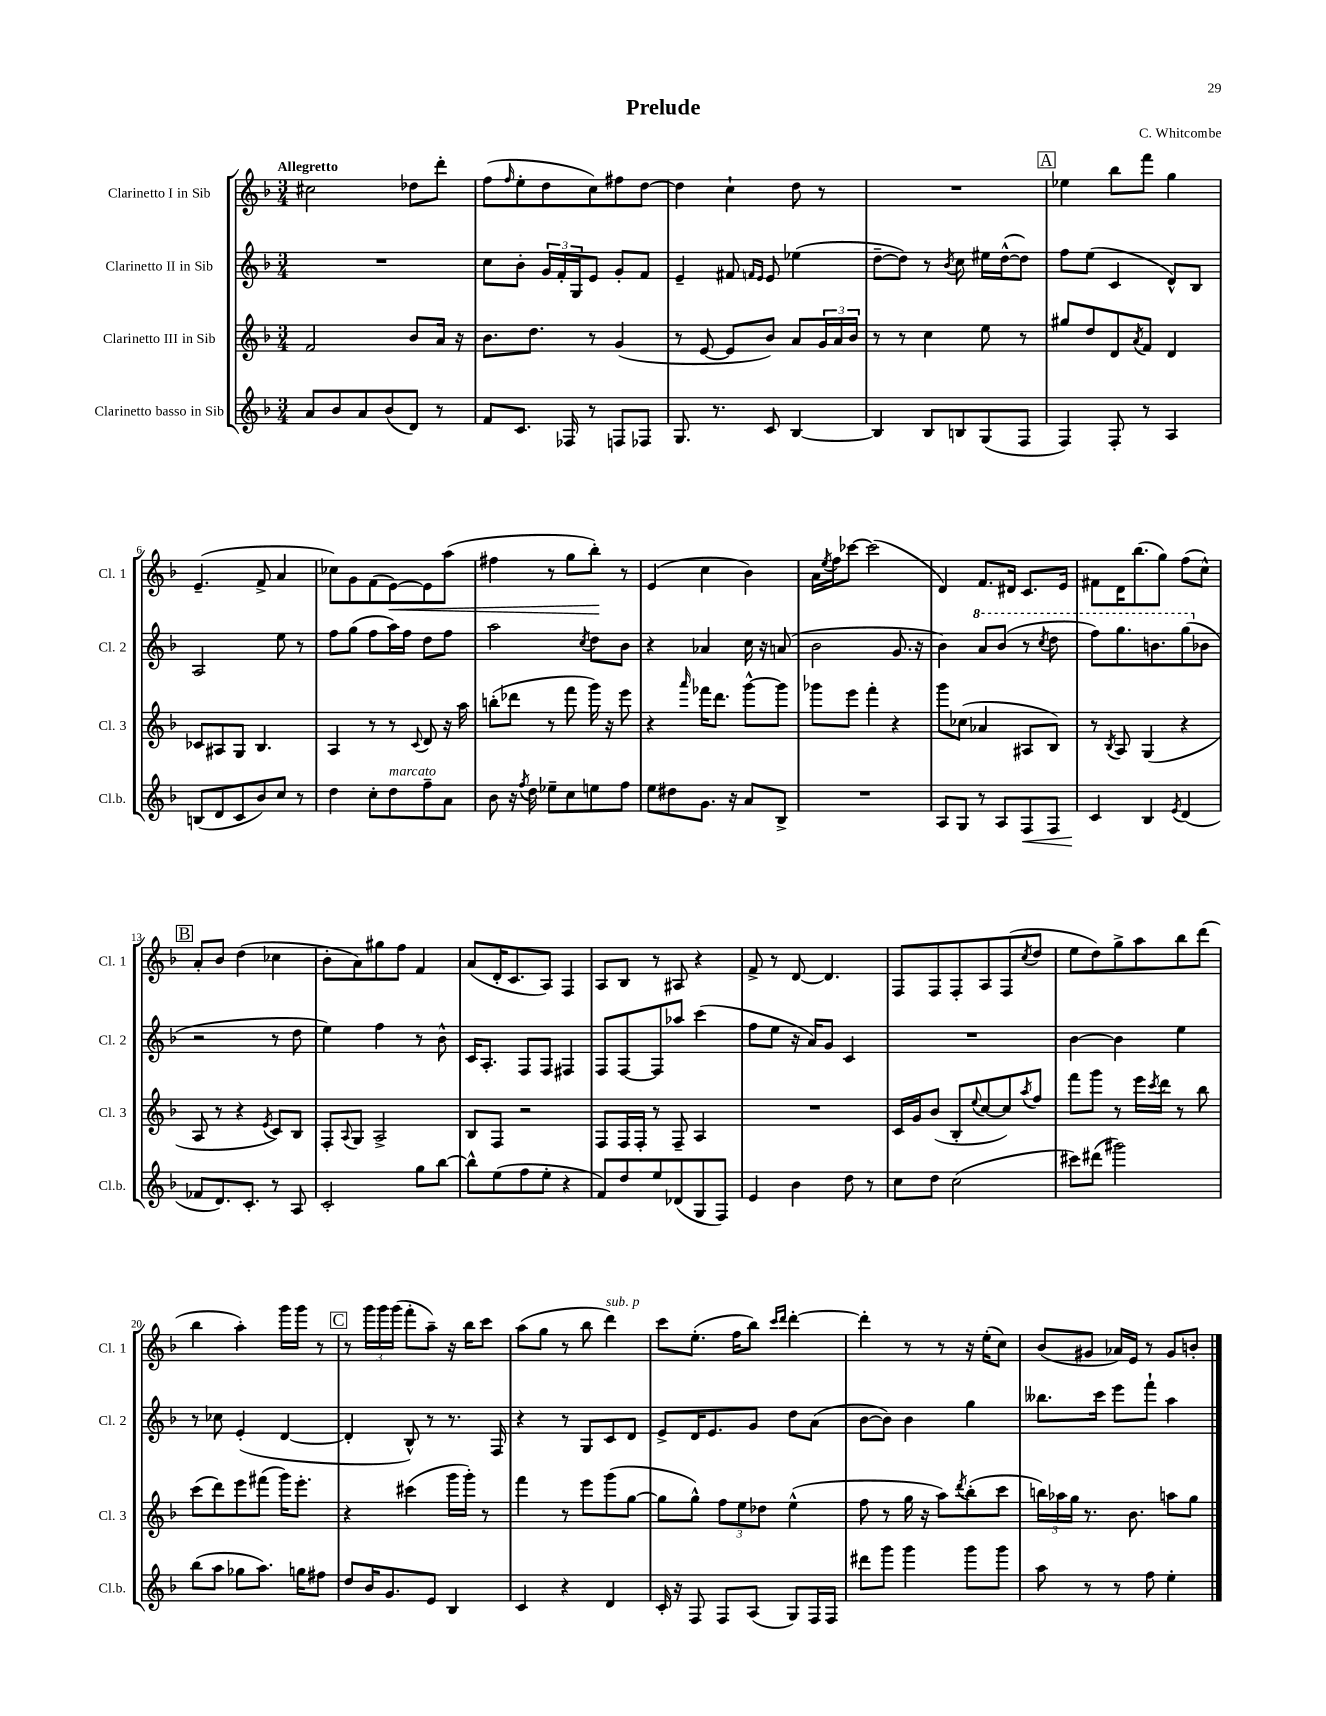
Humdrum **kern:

**kern	**dynam	**kern	**kern	**kern	**dynam
*part4	*part4	*part3	*part2	*part1	*part1
*staff4	*staff4	*staff3	*staff2	*staff1	*staff1
*I"Clarinetto basso in Sib	*	*I"Clarinetto III in Sib	*I"Clarinetto II in Sib	*I"Clarinetto I in Sib	*
*I'Cl.b.	*	*I'Cl. 3	*I'Cl. 2	*I'Cl. 1	*
*clefG2	*	*clefG2	*clefG2	*clefG2	*
*k[b-]	*	*k[b-]	*k[b-]	*k[b-]	*
*M3/4	*	*M3/4	*M3/4	*M3/4	*
=1	=1	=1	=1	=1	=1
!	!	!	!	!LO:TX:a:B:t=Allegretto	!
8a/L	.	2f/	2.r	2cc#X\	.
8b-/	.	.	.	.	.
8a/	.	.	.	.	.
(8b-/	.	.	.	.	.
8d/J)	.	8b-/L	.	8dd-X\L	.
8r	.	16a/Jk	.	8ddd'\J	.
.	.	16r	.	.	.
=2	=2	=2	=2	=2	=2
8f/L	.	8.b-\L	8cc\L	(8ff\L	.
.	.	.	.	16qqff/	.
8.c/J	.	.	8b-'\J	8ee'\	.
.	.	8.dd\J	.	.	.
.	.	.	24g/LL	8dd\	.
.	.	.	24f'/	.	.
16F-X/	.	.	.	.	.
.	.	.	24G/J	.	.
8r	.	8r	8e/J	8cc\)	.
8Fn/L	.	(4g/	8g'/L	8ff#X\	.
8F-X/J	.	.	8f/J	[8dd\J	.
=3	=3	=3	=3	=3	=3
8.G/	.	8r	4e~/	4dd\]	.
.	.	[8e/	.	.	.
8.r	.	.	.	.	.
.	.	8e/L]	8f#X/	4cc`\	.
.	.	.	16qqfn/LL	.	.
.	.	.	16qqe/JJ	.	.
8c/	.	8b-/J)	8e/	.	.
[4B-/	.	8a/L	(4ee-X\	8dd\	.
.	.	24g/L	.	8r	.
.	.	24a/	.	.	.
.	.	24b-/JJ	.	.	.
=4	=4	=4	=4	=4	=4
4B-/]	.	8r	[8dd~\L	2.r	.
.	.	8r	8dd\J])	.	.
8B-/L	.	4cc\	8r	.	.
.	.	.	8qb-/	.	.
8Bn/	.	.	8cc\	.	.
(8G/	.	8ee\	16ee#X\LL	.	.
.	.	.	([16dd^^\J	.	.
8F/J	.	8r	8dd\J])	.	.
!!LO:REH:place=s1:t=A
=5	=5	=5	=5	=5	=5
4F/)	.	8gg#X/L	8ff\L	4ee-X\	.
.	.	8dd/	(8ee\J	.	.
8F'/	.	8d/	4c/	8bb-\L	.
.	.	8qa/	.	.	.
8r	.	8f/J	.	8fff\J	.
4A/	.	4d/	8d^^/L)	4gg\	.
.	.	.	8B-/J	.	.
!!LO:LB:g=z
=6	=6	=6	=6	=6	=6
(8Bn/L	.	8c-X/L	2A/	(4.e~/	.
8d/	.	8A#X/	.	.	.
8c/	.	8G/J	.	.	.
8b-/)	.	4.B-/	.	8f^/	.
8cc/J	.	.	8ee\	4a/	.
8r	.	.	8r	.	.
=7	=7	=7	=7	=7	=7
4dd\	.	4A/	8ff\L	8cc-X\L)	.
.	.	.	(8gg\J	8g\	.
8cc'\L	.	8r	8ff\L	(8f\	.
!LO:TX:a:i:t=marcato	!	!	!	!	!
!	!	!	!	!	!LO:HP:b
8dd\	.	8r	16aa\L)	[8e\)	<
.	.	.	16ff\JJ	.	.
.	.	8qqc/	.	.	.
8ff~\	.	8d/	8dd\L	8e\]	.
8a\J	.	16r	8ff\J	(8aa\J	.
.	.	16aa\	.	.	.
=8	=8	=8	=8	=8	=8
8b-\	.	(8bbn'\L	2aa\	4ff#X\	.
16r	.	8ddd-X\J	.	.	.
8qff/	.	.	.	.	.
16dd\	.	.	.	.	.
8ee-X~\L	.	8r	.	8r	.
8cc\	.	8fff\	.	8gg\L	.
.	.	.	8qcc/	.	.
8een\	.	16ggg\)	8dd\L	8bb-'\J)	.
.	.	16r	.	.	.
8ff\J	.	8eee\	8b-\J	8r	[
=9	=9	=9	=9	=9	=9
8ee\L	.	4r	4r	(4e/	.
8dd#X\	.	.	.	.	.
.	.	16qqaaa/	.	.	.
8.g\J	.	16fff-X\KL	4a-X/	4cc\	.
.	.	8.ddd\J	.	.	.
16r	.	.	.	.	.
8a/L	.	[8ggg^^\L	16cc\	4b-\)	.
.	.	.	16r	.	.
8B-^/J	.	8ggg\J]	(8an/	.	.
=10	=10	=10	=10	=10	=10
2.r	.	8ggg-X\L	2b-\	16a\LL	.
.	.	.	.	8qee/	.
.	.	.	.	16ff\J	.
.	.	8eee\J	.	[8ccc-X\J	.
.	.	4fff'\	.	(2ccc-\]	.
.	.	4r	8.g/	.	.
.	.	.	16r	.	.
=11	=11	=11	=11	=11	=11
8A/L	.	8ggg\L	4b-\)	4d/)	.
8G/J	.	(8cc-X\J	.	.	.
*	*	*	*8va	*	*
8r	.	4a-X/	8aa/L	8.f/L	.
8A/L	.	.	(8bb-/J	.	.
.	.	.	.	16d#X/Jk	.
!	!LO:HP:b	!	!	!	!
8F/	<	8A#X/L	8r	8.c/L	.
.	.	.	8qccc/	.	.
8F/J	.	8B-/J)	8ddd\	.	.
.	.	.	.	16e/Jk	.
=12	=12	=12	=12	=12	=12
4c/	.	8r	8fff\L)	8f#X\L	.
.	.	8qB-/	.	.	.
.	.	8A/	8.ggg\	16d\K	.
.	.	.	.	(8.bb-\	.
4B-/	[	(4G/	.	.	.
.	.	.	8.bbn\	.	.
.	.	.	.	8gg\J)	.
8qe/	.	.	.	.	.
(4d/	.	4r	(8ggg\	(8ff\L	.
*	*	*	*X8va	*	*
.	.	.	8b-X\J	8cc^^\J)	.
!!LO:LB:g=z
!!LO:REH:place=s1:t=B
=13	=13	=13	=13	=13	=13
8f-X/L	.	8A/	2r	8a'/L	.
8.d/)	.	8r	.	8b-/J	.
.	.	4r	.	(4dd\	.
8.c'/J	.	.	.	.	.
.	.	8qe/	.	.	.
8r	.	8c/L)	8r	4cc-X\	.
8A/	.	8B-/J	8dd\	.	.
=14	=14	=14	=14	=14	=14
2c'/	.	8F'/L	4ee\)	8b-'\L	.
.	.	8qqA/	.	.	.
.	.	8G/J	.	8a\)	.
.	.	2A^/	4ff\	8gg#X\	.
.	.	.	.	8ff\J	.
8gg\L	.	.	8r	4f/	.
[8bb-\J	.	.	8b-^^\	.	.
=15	=15	=15	=15	=15	=15
8bb-^^\L]	.	8B-/L	16c/KL	(8a/L	.
.	.	.	8.A'/J	.	.
(8ee\	.	8F/J	.	16d'/K	.
.	.	.	.	8.c/	.
8ff\	.	2r	8F/L	.	.
8ee'\J	.	.	8F/J	8A/J)	.
4r	.	.	4F#X/	4F/	.
=16	=16	=16	=16	=16	=16
8f/L)	.	8F/L	8F/L	8A/L	.
8dd/	.	16F/L	[8F/	8B-/J	.
.	.	16F'/JJ	.	.	.
8ee/	.	8r	8F/]	8r	.
(8d-X/	.	8F~/	8aa-X/J	8A#X/	.
8G/	.	4A/	(4ccc\	4r	.
8F/J)	.	.	.	.	.
=17	=17	=17	=17	=17	=17
4e/	.	2.r	8ff\L	8f^/	.
.	.	.	8ee\J	8r	.
4b-\	.	.	16r	[8d/	.
.	.	.	16a/KL)	.	.
.	.	.	8g/J	4.d/]	.
8dd\	.	.	4c/	.	.
8r	.	.	.	.	.
=18	=18	=18	=18	=18	=18
8cc\L	.	16c/LL	2.r	8F/L	.
.	.	16g/J	.	.	.
8dd\J	.	(8b-/J	.	8F/	.
(2cc\	.	8B-'/L	.	8F'/	.
.	.	8qqee/	.	.	.
.	.	[8cc/	.	8A/	.
.	.	8cc/])	.	(8F/	.
.	.	8qaa/	.	8qcc/	.
.	.	8ff/J	.	8dd/J	.
=19	=19	=19	=19	=19	=19
8ccc#X\L)	.	8fff\L	[4b-\	8ee\L	.
(8ddd#X\J	.	8ggg\J	.	8dd\)	.
2ggg#X\)	.	8r	4b-\]	8gg^\	.
.	.	16eee\LL	.	8aa\	.
.	.	8qccc/	.	.	.
.	.	16ddd\JJ	.	.	.
.	.	8r	4ee\	8bb-\	.
.	.	8bb-\	.	(8ddd\J	.
!!LO:LB:g=z
=20	=20	=20	=20	=20	=20
(8bb-\L	.	(8ccc\L	8r	4bb-\	.
8aa\J	.	8ddd\)	8cc-X\	.	.
8gg-X\L	.	8eee\	(4e'/	4aa'\)	.
8.aa\J)	.	(8fff#X\J	.	.	.
.	.	16ggg\KL)	[4d/	16ggg\LL	.
16ggn\KL	.	8.eee'\J	.	16ggg\JJ	.
8ff#X\J	.	.	.	8r	.
!!LO:REH:place=s1:t=C
=21	=21	=21	=21	=21	=21
8dd/L	.	4r	4d'/]	8r	.
16b-/K	.	.	.	24ggg\LL	.
.	.	.	.	24ggg\	.
8.g/	.	.	.	.	.
.	.	.	.	(24ggg\JJ	.
.	.	(4ccc#X\	8B-^^/)	8fff'\L	.
8e/J	.	.	8r	8aa~\J)	.
4B-/	.	16ggg\LL	8.r	16r	.
.	.	16ggg'\JJ)	.	16bb-\KL	.
.	.	8r	.	8ccc\J	.
.	.	.	16F/	.	.
=22	=22	=22	=22	=22	=22
4c/	.	4fff\	4r	(8aa\L	.
.	.	.	.	8gg\J	.
4r	.	8r	8r	8r	.
.	.	8eee\L	8G/L	8bb-\	.
!	!	!	!	!LO:TX:a:i:t=sub. p	!
4d/	.	(8ggg\	8c/	4ddd\)	.
.	.	[8gg\J	8d/J	.	.
=23	=23	=23	=23	=23	=23
16c'/	.	8gg\L]	8e^/L	8ccc\L	.
16r	.	.	.	.	.
8F/	.	8gg^^\J)	16d/K	(8.ee'\J	.
.	.	.	8.e/	.	.
8F/L	.	12ff\L	.	.	.
.	.	.	.	16ff\KL	.
.	.	12ee\	.	.	.
(8A/J	.	.	8g/J	8bb-\J)	.
.	.	12dd-X\J	.	.	.
.	.	.	.	16qqccc/LL	.
.	.	.	.	16qqddd/JJ	.
8G/L)	.	(4ee^^\	8dd\L	[4ddd'\	.
16F/L	.	.	(8a\J	.	.
16F/JJ	.	.	.	.	.
=24	=24	=24	=24	=24	=24
8ddd#X\L	.	8ff\	[8b-\L	4ddd'\]	.
8ggg\J	.	8r	8b-\J])	.	.
4ggg\	.	16gg\	4b-\	8r	.
.	.	16r	.	.	.
.	.	8aa\L)	.	8r	.
.	.	8qddd/	.	.	.
8ggg\L	.	(8bb-'\	4gg\	16r	.
.	.	.	.	(16ee'\KL	.
8ggg\J	.	8ccc\J	.	8cc\J)	.
=25	=25	=25	=25	=25	=25
8aa\	.	24bbn\LL)	8.bb--X\L	(8b-/L	.
.	.	24aa-X\	.	.	.
.	.	24gg\JJ	.	.	.
8r	.	8.r	.	8g#X/J	.
.	.	.	16ccc\Jk	.	.
8r	.	.	8eee\L	16a-X/LL)	.
.	.	8.b-\	.	16e/JJ	.
8ff\	.	.	8fff`\J	8r	.
4ee'\	.	8aan\L	4aa\	8g#/L	.
.	.	8gg\J	.	8bn'/J	.
==	==	==	==	==	==
*-	*-	*-	*-	*-	*-
